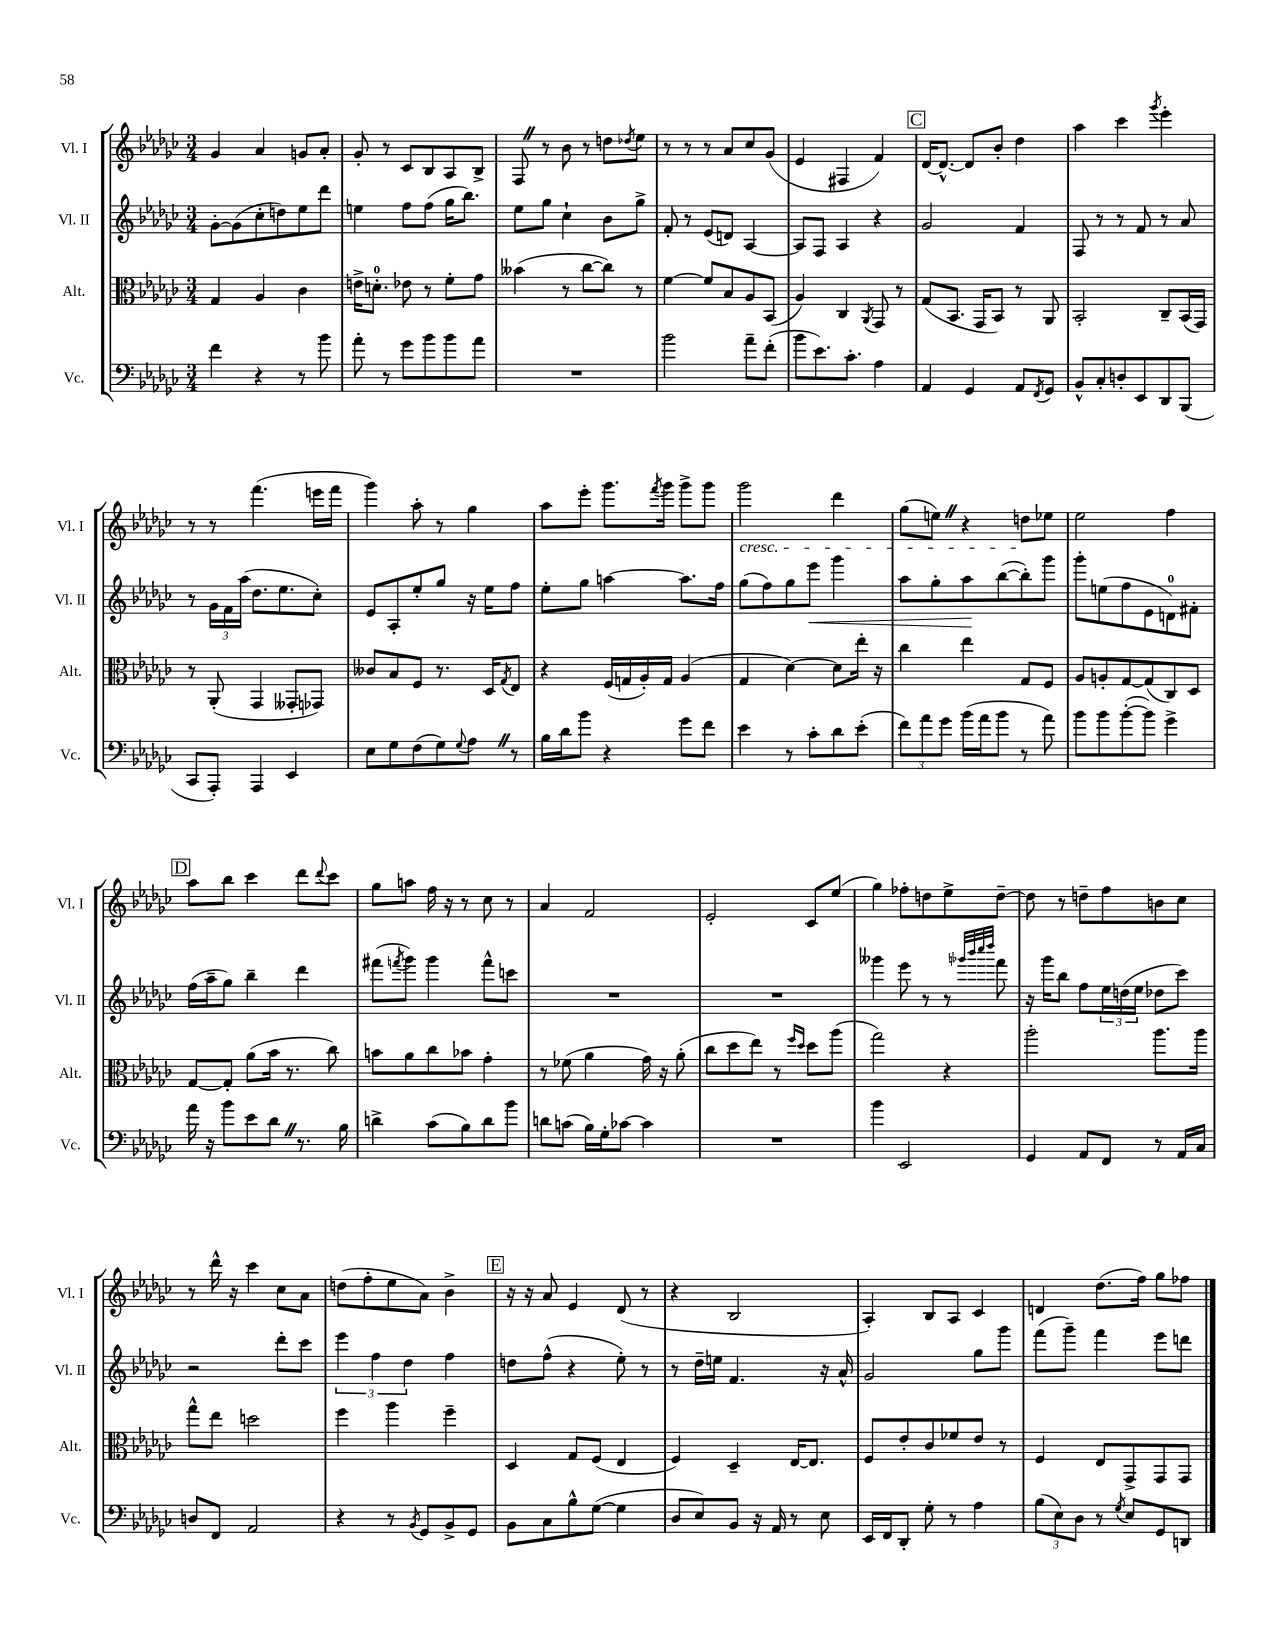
<<
\new StaffGroup <<
\new Staff = "s0" \with { instrumentName = "Vl. I" shortInstrumentName = "Vl. I" } {
    \clef treble \key ges \major \numericTimeSignature \time 3/4
    ges'4 aes'4 g'8 aes'8-. |
    ges'8-. r8 ces'8 bes8 aes8 bes8-> |
    f8 \once \override BreathingSign.text = \markup { \musicglyph "scripts.caesura.straight" } \breathe r8 bes'8 r8 d''8 \acciaccatura { des''8 } ees''8 |
    r8 r8 r8 aes'8 ces''8 ges'8( |
    ees'4 fis4 f'4) |
    \mark \markup { \box "C" } des'16~ des'8.~-^ des'8 bes'8-. des''4 |
    aes''4 ces'''4 \acciaccatura { ges'''8 } ees'''4-. |
    r8 r8 f'''4.( e'''16 f'''16 |
    ges'''4) aes''8-. r8 ges''4 |
    aes''8 ees'''8-. ges'''8. \acciaccatura { f'''8 } ges'''16 ges'''8-> ges'''8 |
    ges'''2\cresc des'''4 |
    ges''8( e''8) \once \override BreathingSign.text = \markup { \musicglyph "scripts.caesura.straight" } \breathe r4 d''8\! ees''8 |
    ees''2 f''4 |
    \mark \markup { \box "D" } aes''8 bes''8 ces'''4 des'''8 \appoggiatura { des'''8 } ces'''8 |
    ges''8 a''8 f''16 r16 r8 ces''8 r8 |
    aes'4 f'2 |
    ees'2-. ces'8 ees''8( |
    ges''4) fes''8-. d''8 ees''8-> d''8~-- |
    d''8 r8 d''8-- f''8 b'8 ces''8 |
    r8 des'''16-^ r16 ces'''4 ces''8 aes'8 |
    d''8( f''8-. ees''8 aes'8) bes'4-> |
    \mark \markup { \box "E" } r16 r16 aes'8 ees'4 des'8( r8 |
    r4 bes2 |
    aes4-.) bes8 aes8 ces'4 |
    d'4 des''8.( f''16) ges''8 fes''8 \bar "|." |
}
\new Staff = "s1" \with { instrumentName = "Vl. II" shortInstrumentName = "Vl. II" } {
    \clef treble \key ges \major \numericTimeSignature \time 3/4
    ges'8~-. ges'8( ces''8-. d''8) ees''8 des'''8 |
    e''4 f''8 f''8( ges''16 bes''8.) |
    ees''8 ges''8 ces''4-! bes'8 ges''8-> |
    f'8-. r8 ees'8( d'8) aes4~ |
    aes8 f8 aes4 r4 |
    \mark \markup { \box "C" } ges'2 f'4 |
    f8 r8 r8 f'8 r8 aes'8 |
    r8 \tuplet 3/2 { ges'16 f'16 aes''16( } des''8. ees''8. ces''8-.) |
    ees'8 aes8-. ees''8-. ges''8 r16 ees''16 f''8 |
    ees''8-. ges''8 a''4~ a''8. f''16 |
    ges''8( f''8) ges''8 ees'''8\< ges'''4 |
    aes''8 ges''8-. aes''8\! bes''8~( bes''8-.) ges'''8 |
    ges'''8-. e''8( f''8 ees'8 d'8-0) fis'8-. |
    \mark \markup { \box "D" } f''16( aes''16-- ges''8) bes''4-- des'''4 |
    fis'''8( \acciaccatura { f'''8 } ges'''8) ges'''4 f'''8-^ c'''8 |
    R2. |
    R2. |
    geses'''4 ees'''8 r8 r8 \grace { ges'''32 bes'''32 ces''''32 des''''32 } f'''8 |
    r16 ges'''16 bes''8 f''8 \tuplet 3/2 { ees''16 d''16( ees''16 } des''8 ces'''8) |
    r2 des'''8-. ces'''8 |
    \tuplet 3/2 { ees'''4 f''4 des''4 } f''4 |
    \mark \markup { \box "E" } d''8 f''8-^( r4 ees''8-.) r8 |
    r8 des''16-- e''16 f'4. r16 aes'16-^ |
    ges'2 ges''8 ges'''8 |
    f'''8( ges'''8--) f'''4 ees'''8 d'''8 \bar "|." |
}
\new Staff = "s2" \with { instrumentName = "Alt." shortInstrumentName = "Alt." } {
    \clef alto \key ges \major \numericTimeSignature \time 3/4
    ges4 aes4 ces'4 |
    e'16-> d'8.-0-. ees'8 r8 f'8-. ges'8 |
    beses'4( r8 ces''8~ ces''8) r8 |
    f'4~ f'8 bes8 aes8 bes,8( |
    aes4) ces4 \acciaccatura { aes,8 } ges,8 r8 |
    \mark \markup { \box "C" } ges8( bes,8. ges,16 bes,8) r8 aes,8 |
    bes,2-. ces8-- bes,16( ges,16) |
    r8 aes,8-.( ges,4 geses,8-. ges,8) |
    ceses'8 bes8 f8 r8. des16 \acciaccatura { ges8 } ees8 |
    r4 f16( g16 aes16-.) g16 aes4( |
    ges4 des'4~) des'8 ees''16-. r16 |
    ces''4 ees''4 ges8 f8 |
    aes8 a8-. ges8~ ges8( ces8) des8 |
    \mark \markup { \box "D" } ges8~ ges8-. aes'8( bes'16 r8. ces''8) |
    b'8 aes'8 ces''8 bes'8 ges'4-. |
    r8 fes'8( aes'4 ges'16) r16 aes'8-.( |
    ces''8 des''8 ees''8) r8 \grace { f''16 des''16 } des''8 aes''8( |
    ges''2) r4 |
    aes''2-. aes''8. aes''16 |
    ges''8-^ ees''8 d''2 |
    f''4 aes''4 f''4-- |
    \mark \markup { \box "E" } des4 ges8 f8( ees4 |
    f4) des4-- ees16~ ees8. |
    f8 ees'8-. ces'8 fes'8 ees'8 r8 |
    f4 ees8 ges,8-> ges,8 ges,8 \bar "|." |
}
\new Staff = "s3" \with { instrumentName = "Vc." shortInstrumentName = "Vc." } {
    \clef bass \key ges \major \numericTimeSignature \time 3/4
    f'4 r4 r8 bes'8 |
    aes'8-. r8 ges'8 bes'8 bes'8 aes'8 |
    R2. |
    bes'2 aes'8-- f'8-.( |
    bes'8 ees'8.) ces'8.-. aes4 |
    \mark \markup { \box "C" } aes,4 ges,4 aes,8 \acciaccatura { f,8 } ges,8 |
    bes,8-^ ces8-. d8-. ees,8 des,8 bes,,8( |
    ces,8 aes,,8-.) aes,,4 ees,4 |
    ees8 ges8 f8( ges8) \appoggiatura { ges8 } aes8 \once \override BreathingSign.text = \markup { \musicglyph "scripts.caesura.straight" } \breathe r8 |
    bes16 des'16 bes'8 r4 ges'8 f'8 |
    ees'4 r8 ces'8-. des'8 ees'8-.( |
    \tuplet 3/2 { f'8) aes'8 ges'8 } bes'16( aes'16 bes'8 r8 aes'8) |
    bes'8 bes'8 bes'8~-.( bes'8) ges'4-> |
    \mark \markup { \box "D" } aes'16 r16 bes'8 ees'8 des'8 \once \override BreathingSign.text = \markup { \musicglyph "scripts.caesura.straight" } \breathe r8. bes16 |
    d'4-> ces'8( bes8) d'8 bes'8 |
    d'8 c'8( bes16) ges16-. ces'8~ ces'4 |
    R2. |
    bes'4 ees,2 |
    ges,4 aes,8 f,8 r8 aes,16 ces16 |
    d8 f,8 aes,2 |
    r4 r8 \acciaccatura { bes,8 } ges,8 bes,8-> ges,8 |
    \mark \markup { \box "E" } bes,8 ces8 bes8-^ ges8~( ges4 |
    des8 ees8) bes,8 r16 aes,16 r8 ees8 |
    ees,16 f,16 des,8-. ges8-. r8 aes4 |
    \tuplet 3/2 { bes8( ees8) des8 } r8 \acciaccatura { ges8 } ees8 ges,8 d,8 \bar "|." |
}
>>
>>
\layout { \context { \Score \remove "Bar_number_engraver" } }
